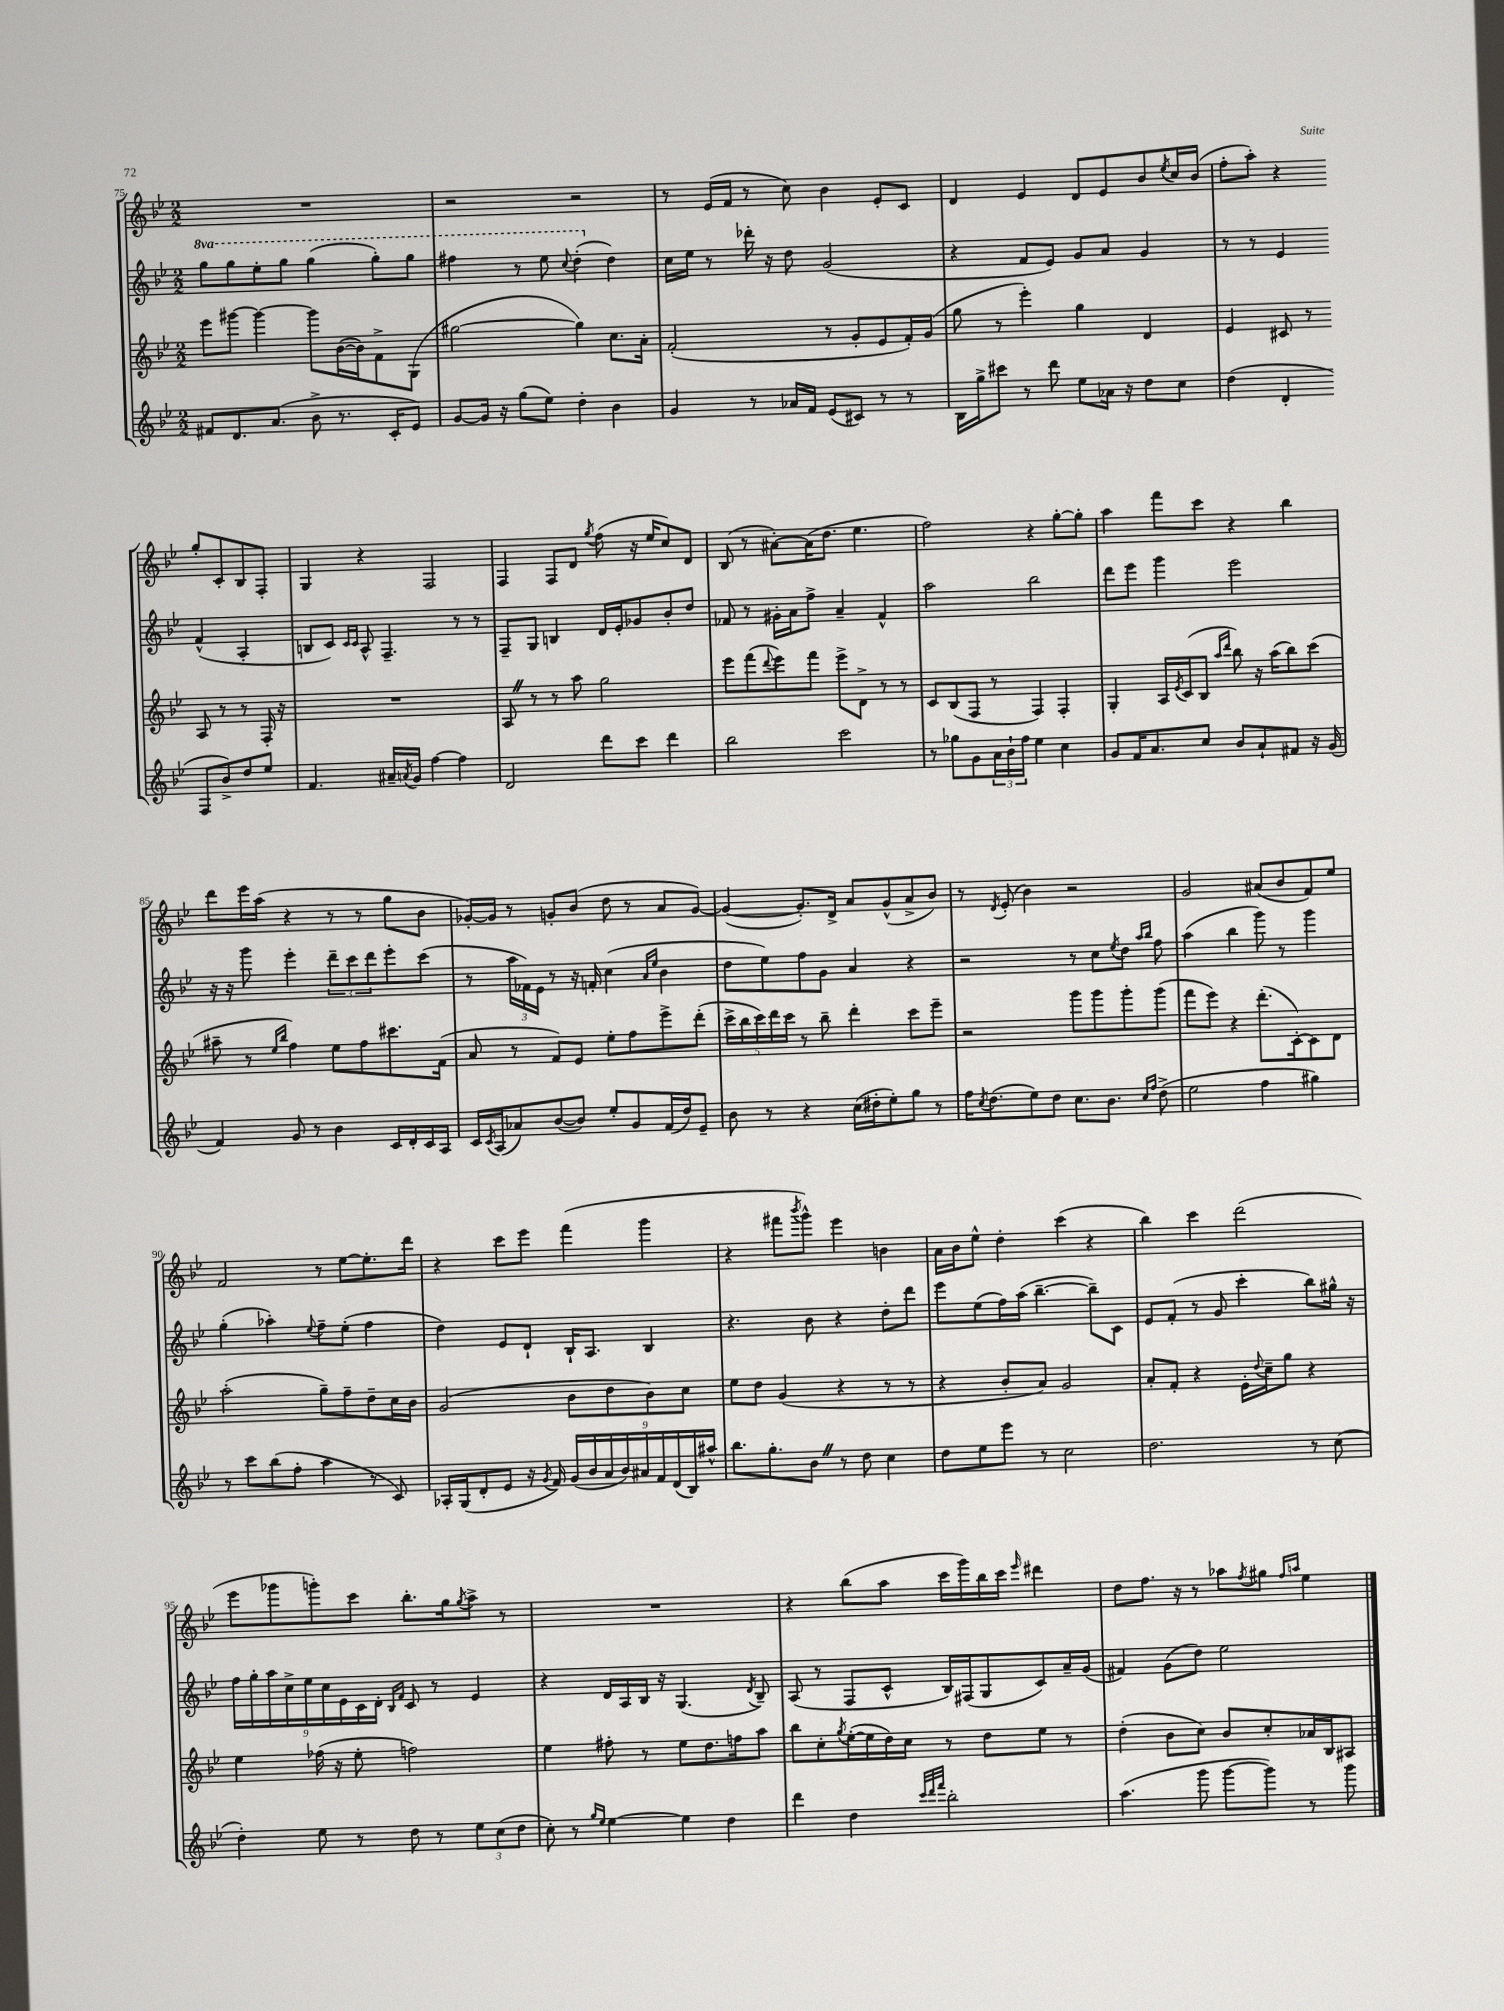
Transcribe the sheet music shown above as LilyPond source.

<<
\new StaffGroup <<
\new Staff = "s0" {
    \clef treble \key bes \major \numericTimeSignature \time 2/2
    R1 |
    r2 r2 |
    r8 ees'16( f'16 r8 c''8) bes'4 ees'8-. c'8 |
    d'4 ees'4 d'8 ees'8 bes'8 \acciaccatura { ees''8 } c''16 bes'16( |
    f''8-. a''8-.) r4 g''8-. c'8-. bes8 f8-. |
    g4 r4 f2 |
    f4 f8 d'8 \acciaccatura { g''8 } f''8( r16 ees''16 c''8) d'8 |
    bes8( r8 ais'8~-.) ais'16( d''8. ees''4. |
    f''2) r4 g''8~-. g''8-. |
    a''4 f'''8 c'''8 r4 bes''4 |
    d'''8 ees'''16 a''16( r4 r8 r8 g''8 bes'8 |
    ges'16~-.) ges'16 r8 g'8-. bes'8( d''8 r8 a'8 g'8~) |
    g'4~( g'8.-.) d'16-> a'8 g'8-^( a'8-> bes'8) |
    r8 \acciaccatura { d'8 } ees'8-.( bes'4) r2 |
    g'2 ais'8( bes'8 f'8) ees''8 |
    f'2 r8 ees''8~ ees''8.-. d'''16 |
    r4 c'''8 ees'''8 f'''4( g'''4 |
    r4 fis'''8 \acciaccatura { bes'''8 } g'''8-^) ees'''4 b'4 |
    a'16 bes'16 ees''8-^ d''4-. c'''4( r4 |
    bes''4) c'''4 d'''2( |
    ees'''8 ges'''8 g'''8-.) c'''8 bes''8.-. g''16 \acciaccatura { g''8 } a''8-> r8 |
    R1 |
    r4 bes''8( a''8 c'''16 g'''16) bes''16 c'''16 \grace { ees'''16 } dis'''4 |
    d''8 f''8. r16 r8 aes''8 \acciaccatura { f''8 } gis''8 \grace { f''16 a''16 } ees''4 \bar "|." |
}
\new Staff = "s1" {
    \clef treble \key bes \major \numericTimeSignature \time 2/2 \set Staff.ottavationMarkups = #ottavation-simple-ordinals
    \ottava #1 g'''8 g'''8 ees'''8-. g'''8 g'''4( g'''8-.) g'''8 |
    fis'''4 r8 ees'''8 \appoggiatura { c'''8 } d'''4-.( \ottava #0 d''4) |
    c''16 ees''16 r8 des'''16-. r16 d''8 g'2( |
    r4 f'8 ees'8) g'8 a'8 g'4 |
    r8 r8 ees'4 f'4-^( a4-. |
    b8 c'8) \grace { c'16 c'16 } a8-^ f4.-- r8 r8 |
    f8-- g8 b4 d'16 ees'16-. ges'8 bes'8-. d''8 |
    fes'8 r8 gis'16-. a'16 f''8-> a'4-- fes'4-^ |
    a''2 bes''2 |
    d'''8 ees'''8 g'''4 ees'''2 |
    r16 r16 g'''8 ees'''4-. \tuplet 3/2 { d'''8-- c'''8 d'''8 } ees'''8-. c'''8( |
    r8 \tuplet 3/2 { a''16 fes'16) ees'16 } r8 r16 f'16-. c''4( \grace { a'16 ees''16 } bes'4 |
    d''8 ees''8) f''8 g'8 a'4 r4 |
    r2 r8 c''8 \acciaccatura { ees''8 } d''8 \grace { a''16 bes''16 } f''8 |
    a''4( bes''4 g'''8) r8 g'''4 |
    g''4-.( aes''4-.) \appoggiatura { ees''8 } f''8-- ees''8-.( f''4 |
    d''4) ees'8 d'8-! bes16-! a8. bes4 |
    r4. bes'8 r4 d''8-. d'''8 |
    ees'''8 ees''8( f''16) a''16( bes''4.~-- bes''8--) c'8 |
    ees'8 f'8-.( r8 g'8 c'''4-. bes''8) gis''16-^ r16 |
    \tuplet 9/8 { f''16 g''16-. a''16 c''16-> ees''16 c''16 ees'16 c'16 d'16-. } \grace { bes16 f'16 } c'8 r8 ees'4 |
    r4 d'16 a16 bes16 r16 g4.( \acciaccatura { d'8 } bes8--) |
    a8( r8 f8 c'8-^ bes16) fis16( g8 c'8) a'16-- g'16( |
    fis'4) g'8( d''8) ees''2 \bar "|." |
}
\new Staff = "s2" {
    \clef treble \key bes \major \numericTimeSignature \time 2/2
    ees'''8 gis'''8~ gis'''4~ gis'''8 bes'16~( bes'16) f'8-> g8( |
    gis''2~ gis''4) c''8. a'16-. |
    f'2-.( r8 g'8-. ees'8 f'16-.) g'16( |
    g''8 r8 ees'''4-.) g''4 d'4 |
    ees'4 cis'8 r8 a8 r8 r8 f16-. r16 |
    R1 |
    a8 \once \override BreathingSign.text = \markup { \musicglyph "scripts.caesura.straight" } \breathe r8 r8 a''8 g''2 |
    ees'''8 f'''8( \appoggiatura { d'''8 } ees'''8) f'''8 ees'''8-> d'8-> r8 r8 |
    c'8 bes8( f8 r8 f4) f4-. |
    g4-. a16 \acciaccatura { ees'8 } c'16( bes8 \grace { a''16 d'''16 } bes''8) r16 a''16( bes''8) c'''8( |
    ais''8-- r8 \grace { ees''16 bes''16 } f''4) ees''8 f''8 cis'''8. f'16( |
    a'8 r8 f'8) ees'8 ees''8-. f''8 ees'''8-> d'''8-.( |
    \tuplet 5/4 { c'''16-> bes''16 c'''16) d'''16 c'''16 } r8 bes''8-- d'''4-. c'''8 ees'''8-- |
    r2 g'''8 g'''8 g'''8-. g'''8( |
    f'''8 ees'''8) r4 d'''8.-.( c'16~-.) c'8 d'8 |
    a''2-.( g''8--) f''8-- d''8-- c''16 bes'16 |
    g'2( bes'8 d''8 bes'8) c''8 |
    ees''8 d''8 g'4( r4 r8 r8 |
    r4 bes'8-. a'8) g'2 |
    a'8-. f'8-. r4 ees'16-. \appoggiatura { d''8 } c''16-- g''8 r4 |
    ees''4 fes''16( r16 ees''8-. f''2) |
    ees''4 fis''8-. r8 ees''8 d''8. f''16 a''8 |
    bes''8 c''8-. \acciaccatura { g''8 } ees''16~-.( ees''16 d''16) c''16 r8 d''8 ees''8 r8 |
    d''4-.( bes'8 c''8) bes'8 c''8-. aes'16 bes16 ais8 \bar "|." |
}
\new Staff = "s3" {
    \clef treble \key bes \major \numericTimeSignature \time 2/2
    fis'8 d'8. a'8.( bes'8-> r8. c'16-. ees'8) |
    g'8~ g'16 r16 g''8( ees''8) d''4-. bes'4 |
    g'4 r8 aes'16 f'16 ees'8( cis'8) r8 r8 |
    bes16 g''16-> cis'''8 r8 d'''8 ees''8 aes'16 r16 d''8 c''8 |
    d''4( d'4-. f8 bes'8->) d''8 ees''8 |
    f'4. ais'16-- \acciaccatura { a'8 } g'16 f''4~ f''4 |
    d'2 d'''8 c'''8 d'''4 |
    bes''2 c'''2 |
    r8 ges''8 g'8 \tuplet 3/2 { a'16 bes'16-! f''16 } ees''4 c''4 |
    g'8 f'16 a'8. c''8 bes'8 a'8-! fis'8 r16 g'16( |
    f'4) g'8 r8 bes'4 c'16 d'16-. c'16 a16 |
    c'16 \acciaccatura { c'8 } a16( aes'8) bes'8~( bes'8) ees''8-. g'8 f'16( d''16) ees'8-- |
    bes'8 r8 r4 c''16( dis''16-. ees''8-.) g''8 r8 |
    f''16 \acciaccatura { c''8 } d''8.( ees''8) d''8 c''8. bes'8. \grace { c''16 f''16 } d''8->( |
    ees''2 f''4 gis''4) |
    r8 c'''8 bes''8( f''8-. a''4 r8 c'8) |
    aes16-. g16( d'8-. ees'8 r16 \acciaccatura { g'8 } f'16) \tuplet 9/8 { g'16( bes'16 a'16 bes'16) ais'16 f'16 d'16( bes16) ais''16-^ } |
    bes''8. g''8.-. bes'8 \once \override BreathingSign.text = \markup { \musicglyph "scripts.caesura.straight" } \breathe r8 d''8 c''4 |
    d''8 ees''8 ees'''8 r8 c''2 |
    d''2. r8 c''8( |
    d''4-.) ees''8 r8 d''8 r8 \tuplet 3/2 { ees''8 c''8( d''8 } |
    c''8-.) r8 \grace { g''16 ees''16 } ees''4~ ees''4 d''4 |
    d'''4 d''4 \grace { c'''32 d'''32 f'''32 } bes''2-. |
    a''4.( g'''8 g'''8~ g'''8) r8 g'''8 \bar "|." |
}
>>
>>
\layout { \context { \Score currentBarNumber = #75 } }
